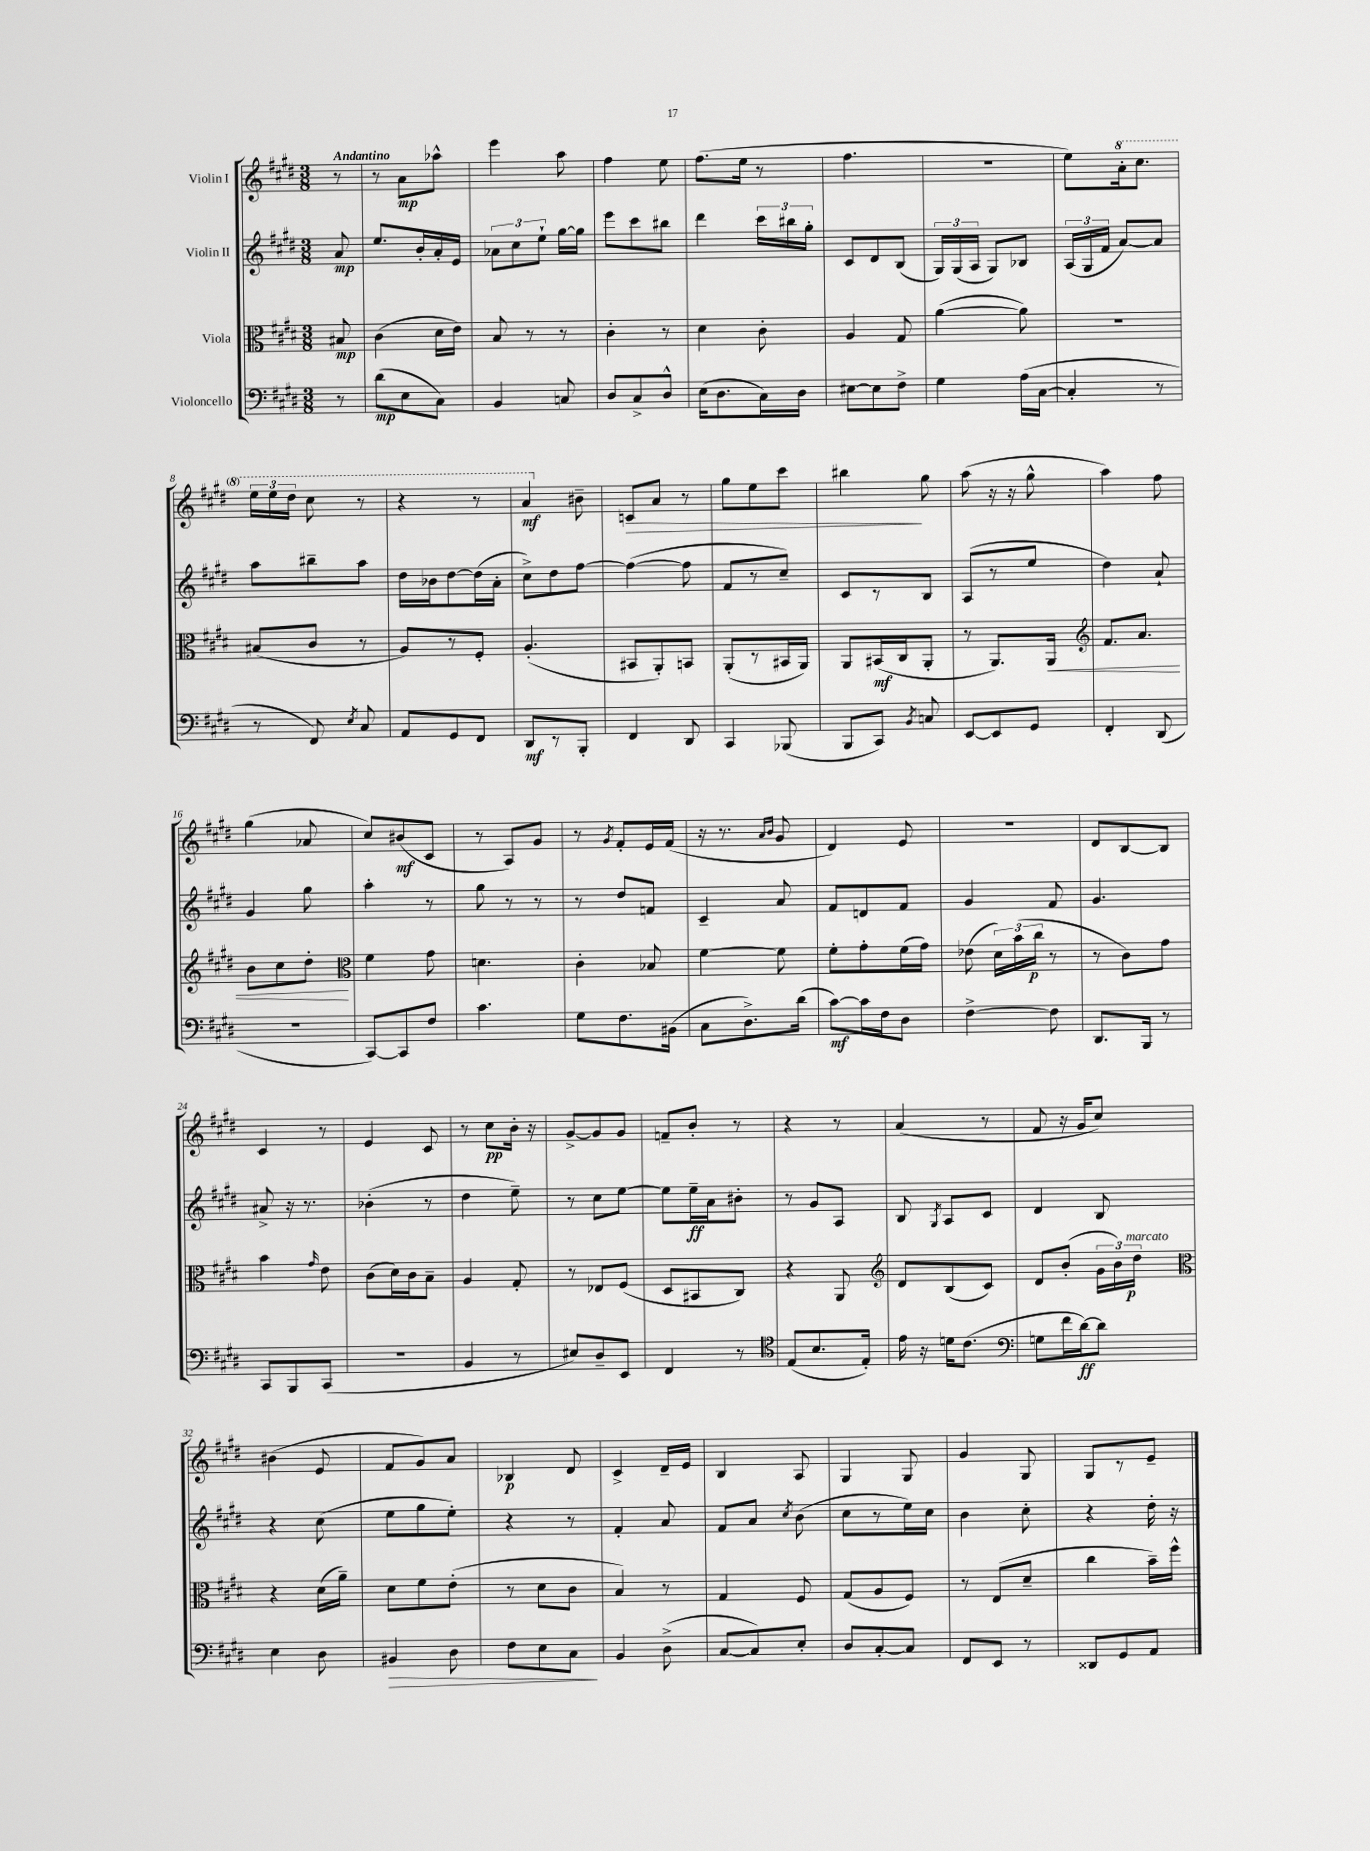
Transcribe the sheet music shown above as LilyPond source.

<<
\new StaffGroup <<
\new Staff = "s0" \with { instrumentName = "Violin I" } {
    \clef treble \key e \major \numericTimeSignature \time 3/8 \partial 8 \tempo "Andantino"
    \autoBeamOff r8 |
    r8 a'8[\mp aes''8]-^ |
    e'''4 a''8 |
    fis''4 e''8 |
    fis''8.[( e''16] r8 |
    fis''4. |
    R4. |
    e''8[) \ottava #1 a''16-. cis'''8.] |
    \tuplet 3/2 { e'''16[ e'''16 dis'''16] } cis'''8 r8 |
    r4 r8 |
    a''4\mf \ottava #0 bis'8-- |
    c'8[\> a'8] r8 |
    gis''8[ e''8 cis'''8] |
    bis''4\! gis''8 |
    a''8( r16 r16 gis''8-^ |
    a''4) fis''8 |
    gis''4( aes'8 |
    cis''8[) bis'8\mf( cis'8] |
    r8 a8[) gis'8] |
    r8 \acciaccatura { gis'8 } fis'8[-. e'16 fis'16]( |
    r16 r8. \grace { a'16[ b'16] } gis'8 |
    dis'4) e'8 |
    r4. |
    dis'8[ b8~ b8] |
    cis'4 r8 |
    e'4 cis'8 |
    r8 cis''8[\pp b'16]-. r16 |
    gis'8[~-> gis'8 gis'8] |
    f'8[-- b'8]-. r8 |
    r4 r8 |
    a'4( r8 |
    fis'8 r16 gis'16[ cis''8]) |
    bis'4( e'8 |
    fis'8[ gis'8) a'8] |
    bes4\p dis'8 |
    cis'4-> dis'16[-- e'16] |
    b4 a8 |
    gis4 gis8 |
    gis'4 gis8 |
    gis8[ r8 e'8]-- \bar "|." |
}
\new Staff = "s1" \with { instrumentName = "Violin II" } {
    \clef treble \key e \major \numericTimeSignature \time 3/8 \partial 8
    \autoBeamOff a'8\mp |
    e''8.[ b'16-. a'16-. e'16] |
    \tuplet 3/2 { aes'8[ cis''8 e''8]-! } gis''16[~ gis''16] |
    e'''8[ cis'''8 bis''8] |
    dis'''4 \tuplet 3/2 { cis'''16[ bis''16 gis''16]-. } |
    cis'8[ dis'8 b8]( |
    \tuplet 3/2 { gis16[) gis16( a16] } gis8[) bes8] |
    \tuplet 3/2 { a16[( gis16 fis'16] } a'8[~) a'8] |
    a''8[ bis''8-- a''8] |
    dis''16[ bes'16 dis''8~ dis''16( a'16]-. |
    cis''8[->) dis''8 fis''8]~ |
    fis''4~( fis''8 |
    fis'8[ r8 cis''8]--) |
    cis'8[ r8 b8] |
    a8[( r8 e''8] |
    dis''4) a'8-! |
    gis'4 gis''8 |
    a''4-. r8 |
    gis''8 r8 r8 |
    r8 dis''8[ f'8] |
    cis'4-- a'8 |
    fis'8[ d'8 fis'8] |
    gis'4 fis'8 |
    gis'4. |
    ais'8-> r16 r8. |
    bes'4-.( r8 |
    dis''4 e''8--) |
    r8 cis''8[ e''8]~ |
    e''8[ e''16--\ff a'16 bis'8]-. |
    r8 gis'8[ a8] |
    b8 \acciaccatura { gis8 } a8[ cis'8] |
    dis'4 b8 |
    r4 cis''8( |
    e''8[ gis''8 e''8]-.) |
    r4 r8 |
    fis'4-. a'8 |
    fis'8[ a'8] \acciaccatura { cis''8 } b'8( |
    cis''8[ r8 e''16) cis''16] |
    b'4 cis''8-. |
    r4 dis''16-. r16 \bar "|." |
}
\new Staff = "s2" \with { instrumentName = "Viola" } {
    \clef alto \key e \major \numericTimeSignature \time 3/8 \partial 8
    \autoBeamOff bis8\mp |
    cis'4( dis'16[ e'16]) |
    b8 r8 r8 |
    cis'4-. r8 |
    dis'4 cis'8-. |
    a4 gis8 |
    a'4~( a'8) |
    R4. |
    bis8[( cis'8] r8 |
    a8[) r8 fis8]-. |
    a4.-.( |
    bis,8[ a,8-.) b,8] |
    a,8[-.( r8 bis,16 a,16]) |
    a,8[ bis,16\mf( cis16 a,8]-. |
    r8 a,8.[) a,16]\< |
    \clef treble fis'8.[ a'8.] |
    b'8[ cis''8 dis''8]-.\! |
    \clef alto fis'4 gis'8 |
    d'4. |
    cis'4-. bes8 |
    fis'4~ fis'8 |
    fis'8[-. gis'8-. fis'16( gis'16]) |
    ees'8( \tuplet 3/2 { dis'16[) b'16( cis''16]\p } r8 |
    r8 cis'8[) gis'8] |
    b'4 \grace { gis'16 } e'8 |
    cis'8[( dis'16) cis'16 b8]-- |
    a4 gis8-. |
    r8 ees8[ fis8]( |
    dis8[ bis,8 cis8]) |
    r4 a,8 |
    \clef treble dis'8[ b8( cis'8]) |
    dis'8[ b'8]-.( \tuplet 3/2 { gis'16[ b'16) dis''16]\p^\markup { \italic "marcato" } } |
    \clef alto r4 dis'16[( a'16]--) |
    dis'8[ fis'8 e'8]-.( |
    r8 dis'8[ cis'8] |
    b4) r8 |
    gis4 fis8 |
    gis8[( a8 fis8]) |
    r8 e8[( dis'8]-- |
    cis''4 b'16[--) fis''16]-^ \bar "|." |
}
\new Staff = "s3" \with { instrumentName = "Violoncello" } {
    \clef bass \key e \major \numericTimeSignature \time 3/8 \partial 8
    \autoBeamOff r8 |
    dis'8[\mp( e8 cis8]) |
    b,4 c8 |
    dis8[ cis8-> dis8]-^ |
    e16[( dis8. cis16) dis16] |
    eis8[~ eis8 fis8]-> |
    gis4 a16[( cis16]~ |
    cis4-. r8 |
    r8 fis,8) \acciaccatura { e8 } cis8 |
    a,8[ gis,8 fis,8] |
    dis,8[\mf r8 b,,8]-. |
    fis,4 dis,8 |
    cis,4 bes,,8( |
    b,,8[ cis,8]) \acciaccatura { b,8 } c8 |
    e,8[~ e,8 gis,8] |
    fis,4-. dis,8( |
    R4. |
    cis,8[~) cis,8 fis8] |
    cis'4. |
    gis8[ fis8. bis,16]( |
    cis8[ dis8.->) dis'16]( |
    cis'8[~\mf) cis'16 fis16 dis8] |
    fis4~-> fis8 |
    dis,8.[ b,,16] r8 |
    cis,8[ b,,8 cis,8]( |
    R4. |
    b,4 r8 |
    eis8[) dis8-- e,8] |
    fis,4 r8 |
    \clef tenor e8[( b8. e16]-.) |
    e'16 r16 d'16[ cis'8.]( |
    \clef bass g8[ fis'16 dis'16~\ff) dis'8] |
    e4 dis8 |
    bis,4\> dis8 |
    fis8[ e8 cis8]\! |
    b,4 dis8->( |
    cis8[~ cis8) e8]-. |
    dis8[ cis8~-. cis8] |
    fis,8[ e,8] r8 |
    disis,8[ gis,8 a,8] \bar "|." |
}
>>
>>
